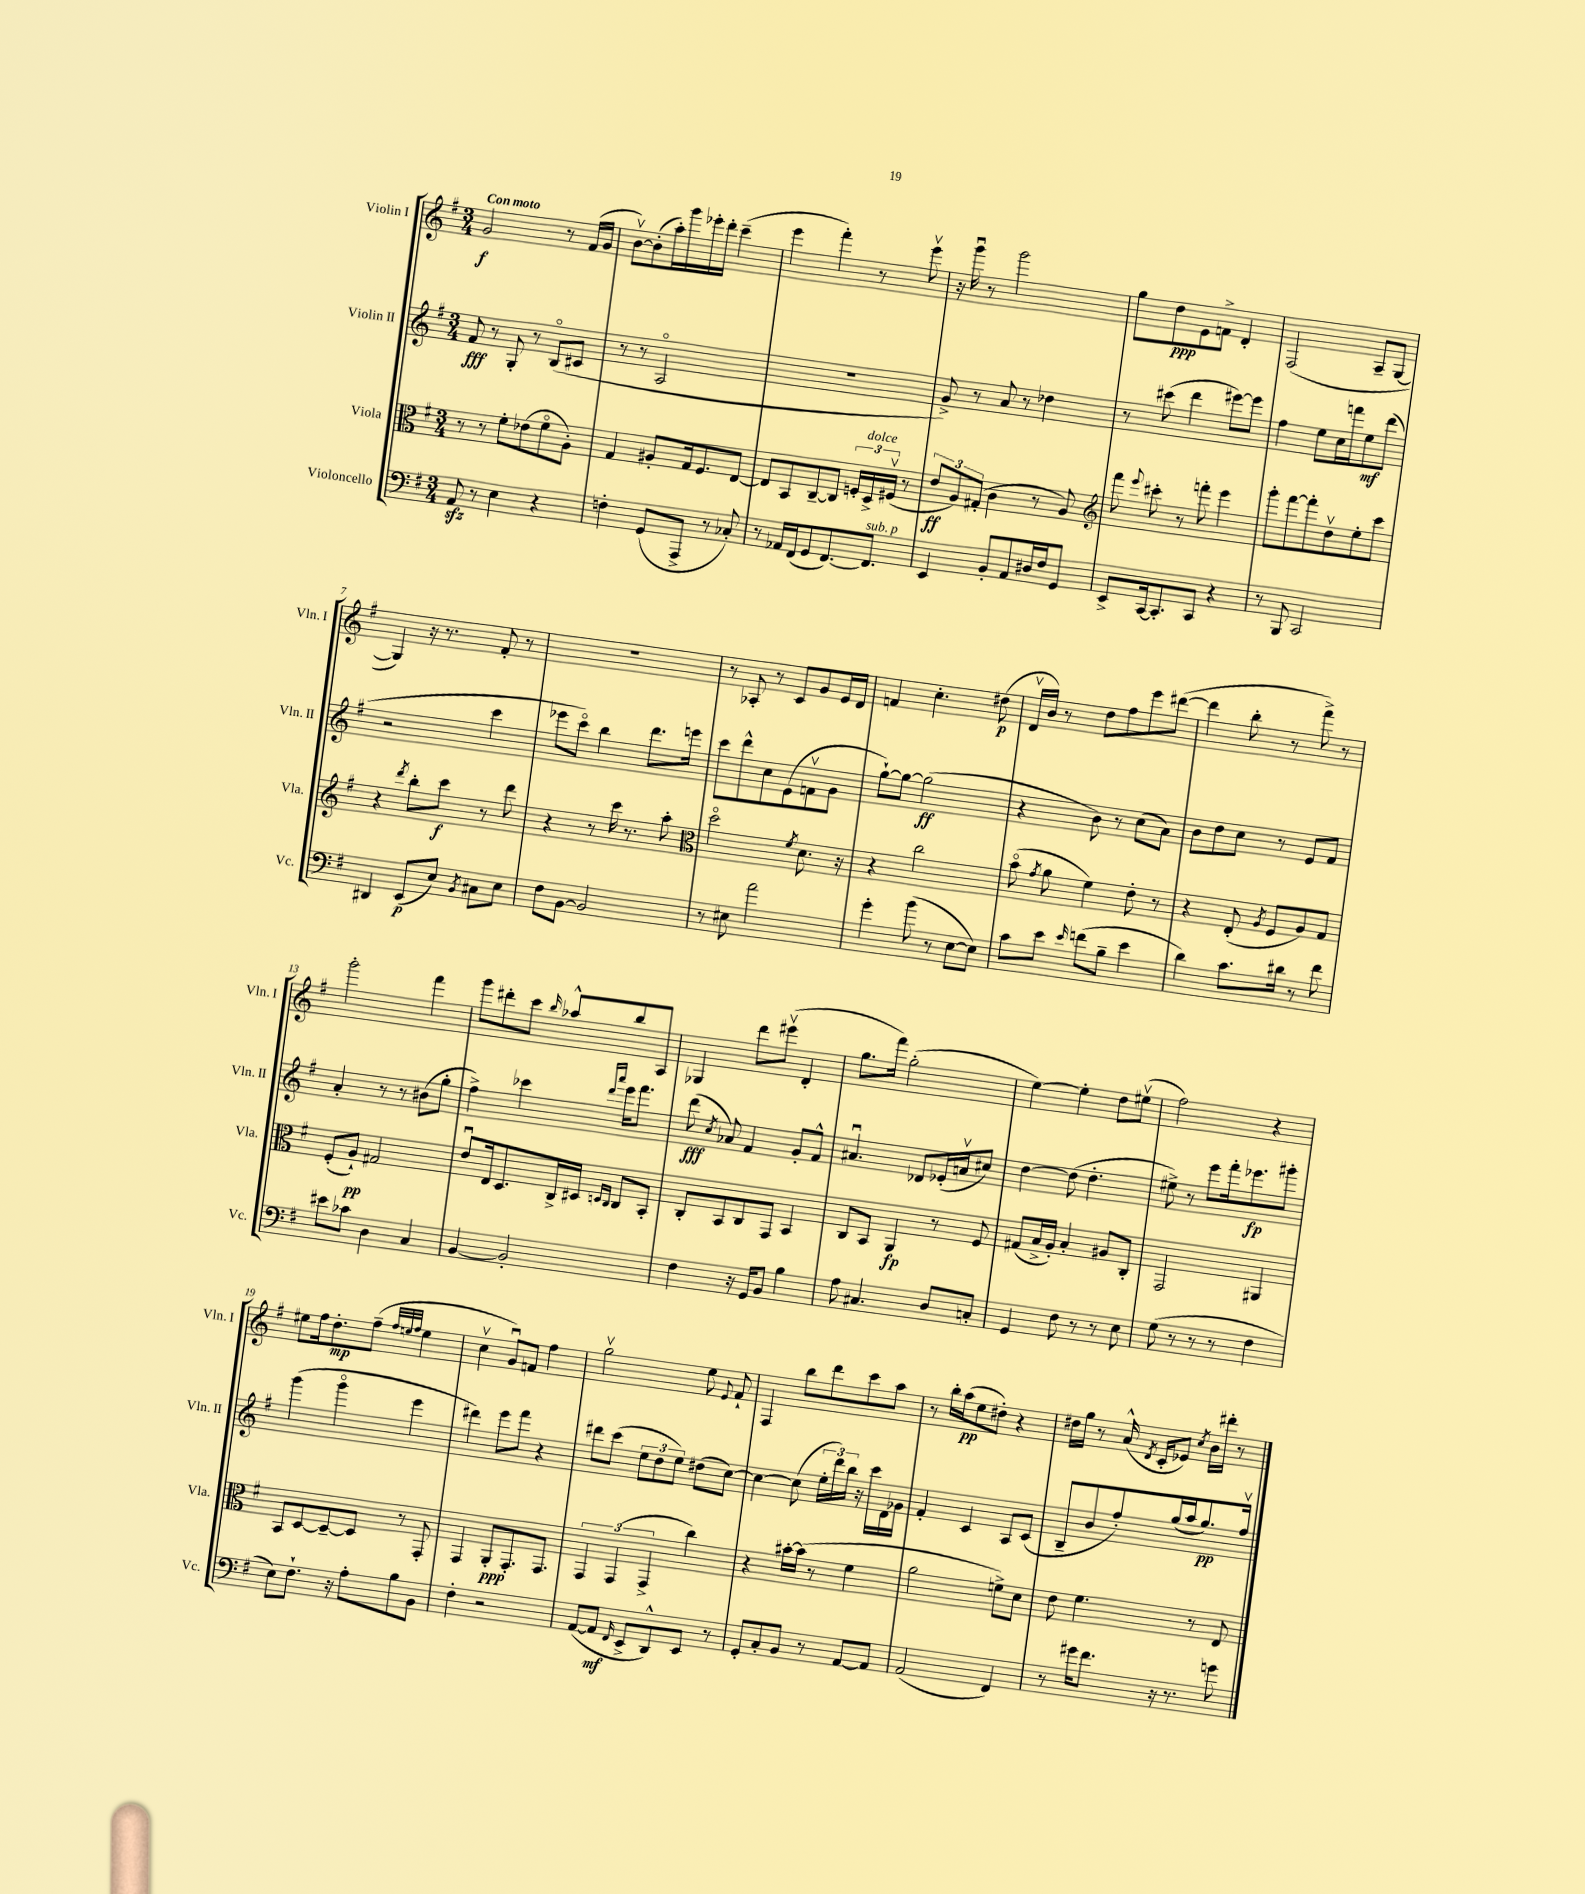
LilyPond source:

<<
\new StaffGroup <<
\new Staff = "s0" \with { instrumentName = "Violin I" shortInstrumentName = "Vln. I" } {
    \clef treble \key g \major \numericTimeSignature \time 3/4 \tempo "Con moto"
    \autoBeamOff g'2\f r8 fis'16[( g'16] |
    b'8[~\upbow) b'8-.( a''16-.) g'''16 ees'''16-. d'''16]-. c'''4--( |
    e'''4 fis'''4-.) r8 e'''8\upbow |
    r16 g'''16\downbow r8 g'''2 |
    g''8[ d''8\ppp e'8 f'8]-> d'4-. |
    fis2( a8[-- g8]~ |
    g4) r16 r8. fis'8-. r8 |
    R2. |
    r8 aes8-. r8 c'8[ g'8 e'16 d'16] |
    f'4 c''4.-. dis''8\p( |
    d'16[\upbow b'16]) r8 d''8[ fis''8 e'''8 dis'''8]~( |
    dis'''4 b''8-. r8 fis'''8->) r8 |
    g'''2-. fis'''4 |
    g'''8[ dis'''8-. c'''8] \grace { b''16 } aes''8[-^ b''8 a8] |
    ges4 d'''8[ eis'''8]\upbow( d'4-. |
    g''8.[ fis'''16]) g''2-.( |
    e''4~) e''4-. d''8[ eis''8]\upbow( |
    fis''2) r4 |
    eis''8[ fis''16 d''8.-.\mp fis''8]--( \grace { fis''32[ e''32 fis''32] } e''4 |
    c''4\upbow g'8[\downbow) f'8] fis''4 |
    g''2\upbow e''8 \appoggiatura { e'8 } fis'8-! |
    fis4 b''8[ d'''8 c'''8 a''8] |
    r8 b''16[-. a''16\pp( e''8 dis''8]-.) r4 |
    dis''16[ g''16] r8 a'16-^( \acciaccatura { d'8 } c'16[-. ees'8]) \acciaccatura { c''8 } b'16[ dis'''16]-. r8 \bar "|." |
}
\new Staff = "s1" \with { instrumentName = "Violin II" shortInstrumentName = "Vln. II" } {
    \clef treble \key g \major \numericTimeSignature \time 3/4
    \autoBeamOff fis'8\fff r8 g8-. r8 b8[\flageolet( cis'8] |
    r8 r8 a2\flageolet |
    R2. |
    g'8->) r8 a'8 r8 des''4 |
    r8 cis'''8( d'''4 eis'''8[~) eis'''8] |
    fis''4 e''8[ c''16 f'''16 e''8\mf d'''8]( |
    r2 c'''4 |
    ees'''8[ c'''8]\flageolet) b''4 d'''8.[ e'''16] |
    c'''8[ d'''8-^ c''8 e'8( f'8\upbow g'8] |
    g''8[~-!) g''8]~ g''2\ff( |
    r4 b'8) r8 c''8[( a'8]) |
    b'8[ d''8 c''8] r8 e'8[ fis'8] |
    a'4-. r8 r8 bis'8[( g''8]-. |
    fis''4->) ces'''4 \grace { d'''16[ a'''16] } e'''16[ fis'''8.] |
    d'''8\fff( \acciaccatura { c''8 } aes'8) fis'4 g'8[-. fis'8]-^ |
    ais'4.\downbow des'8[ ees'16-.( a'16\upbow cis''8]) |
    d''4~ d''8( d''4.-. |
    eis''8->) r8 e'''8[ fis'''16-. ees'''8.\fp gis'''8]-. |
    g'''4( g'''4\flageolet e'''4 |
    dis'''4) e'''8[ fis'''8] r4 |
    dis'''8[ c'''8]( \tuplet 3/2 { e''8[ d''8 e''8]) } dis''8[( c''8]~) |
    c''4~ c''8( \tuplet 3/2 { e''16[-. d'''16) b''16] } r16 c'''16[ d'16 ges'16] |
    fis'4-. c'4 a8[ c'8]( |
    b8[-- b'8 fis''8-.) g''16( a''16 g''8.\pp) fis''16]\upbow \bar "|." |
}
\new Staff = "s2" \with { instrumentName = "Viola" shortInstrumentName = "Vla." } {
    \clef alto \key g \major \numericTimeSignature \time 3/4
    \autoBeamOff r8 r8 fis'8[-. ees'8( fis'8\flageolet a8]-.) |
    g4 ais8[-. g16 fis8. e8]~ |
    e8[ b,8 c8~-- c8] \tuplet 3/2 { f16[-. d16->^\markup { \italic "dolce" } fis16]\upbow( } r8 |
    \tuplet 3/2 { e'8[\ff a8) gis8]-.( } c'4 r8 a8) |
    \clef treble fis'''8 \appoggiatura { e'''8 } cis'''8-. r8 f'''8-. e'''4 |
    g'''8[-. fis'''8~ fis'''8-. d''8\upbow e''8-. c'''8] |
    r4 \acciaccatura { d'''8 } b''8[-. c'''8]\f r8 d'''8 |
    r4 r8 c'''16 r8. a''8-. |
    \clef alto d''2\flageolet \acciaccatura { fis'8 } d'8. r16 |
    r4 c''2 |
    b'8\flageolet( \acciaccatura { g'8 } a'8 fis'4) e'8-. r8 |
    r4 e8-.( \acciaccatura { a8 } fis8[ a8) g8] |
    fis8[-.( a8]-!\pp) gis2 |
    e'8[\downbow e16 d8. c16-> dis16] \grace { d16[ c16] } c8[ b,8]-. |
    c8[-. b,8 c8 g,8] b,4 |
    c8[ b,8] a,4\fp r8 fis8 |
    gis8[( b16-> a16]-.) b4-. ais8[ c8]-. |
    g,2 ais,4 |
    b,8[ d8~ d8~-- d8] r8 g,8-. |
    g,4 a,8[-.\ppp g,8.-. g,8.] |
    \tuplet 3/2 { g,4 g,4( g,4-> } c''4) |
    r4 bis'16[~-. bis'16]( r8 fis'4 |
    a'2 f'8[->) d'8] |
    e'8 fis'4. r8 e8 \bar "|." |
}
\new Staff = "s3" \with { instrumentName = "Violoncello" shortInstrumentName = "Vc." } {
    \clef bass \key g \major \numericTimeSignature \time 3/4
    \autoBeamOff a,8\sfz r8 e4 r4 |
    f4-. g,8[( a,,8]-> r8 ces8-.) |
    r8 aes,16[ fis,16( g,8 fis,8.~) fis,8.]^\markup { \italic "sub. p" } |
    e,4 b,8[-. a,8 dis16 fis16 g,8] |
    e,8[-> c,16~ c,8.-. c,8] r4 |
    r8 b,,8 c,2 |
    dis,4 e,8[\p( e8]) \acciaccatura { b,8 } cis8[ e8] |
    fis8[ b,8]~ b,2 |
    r8 eis8 a'2 |
    g'4-. b'8( r8 e8[~ e8]) |
    c'8[ e'8] \grace { e'16 } f'8[( b8]-- e'4 |
    d'4) c'8.[ dis'16] r8 fis'8 |
    eis'8[ ces'8] d4 c4 |
    b,4~ b,2-. |
    fis4 r16 g,16[ b,8] b4 |
    a8 cis4. d8[ c8]-. |
    g,4 fis8 r8 r8 e8 |
    g8( r8 r8 r8 fis4 |
    e8[) fis8.]-! r16 a8[-. b8 b,8] |
    fis4-. r2 |
    a,8[~( a,8]\mf \grace { fis,16 } e,8[-> d,8-^) e,8] r8 |
    g,8[-. c8-. b,8] r8 a,8[~ a,8] |
    a,2( fis,4) |
    r8 gis'16[ fis'8.] r16 r8. g'8 \bar "|." |
}
>>
>>
